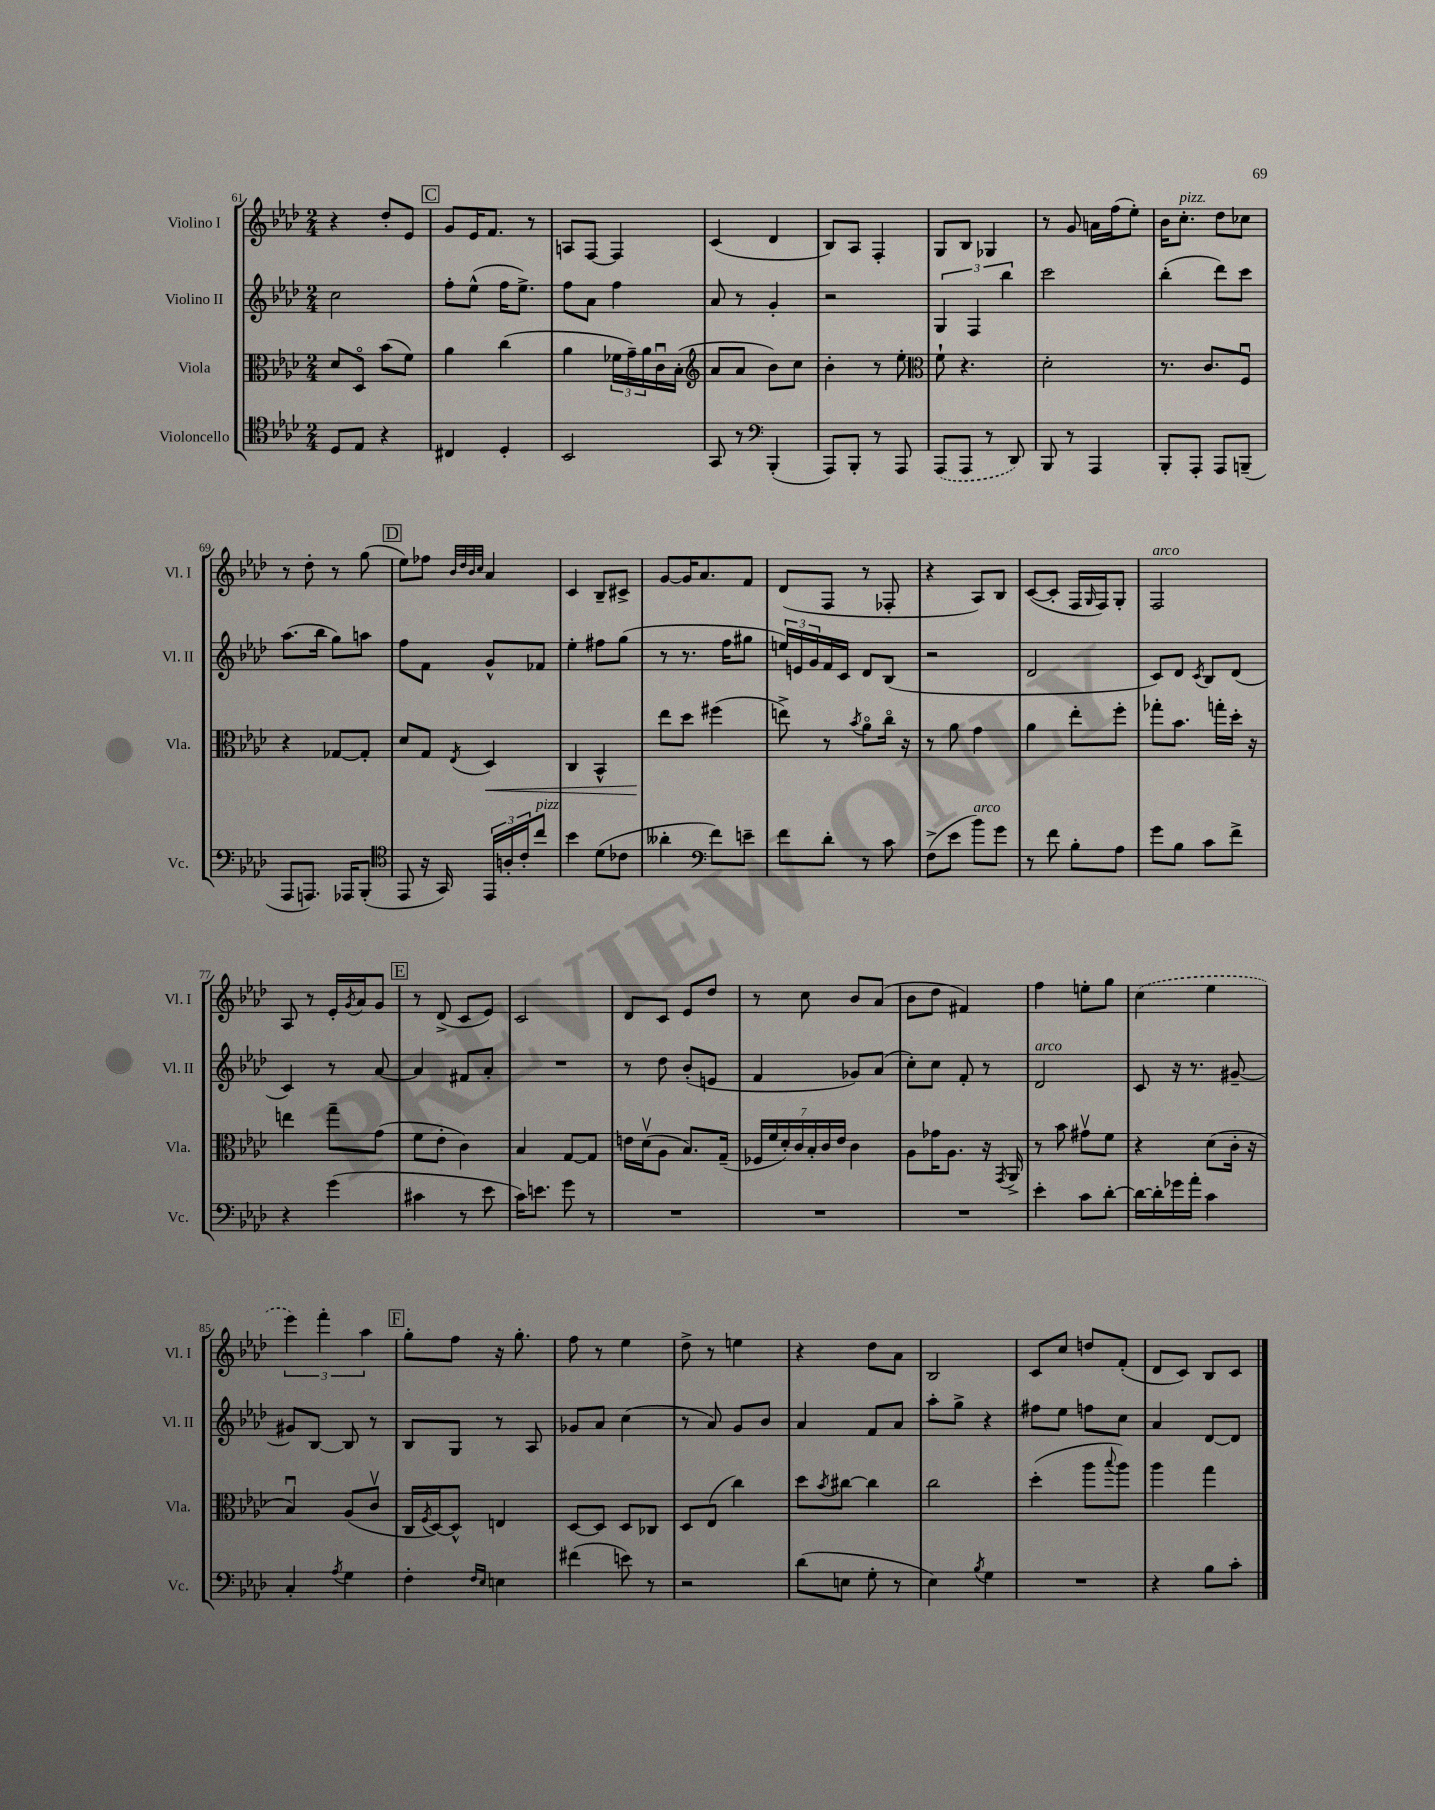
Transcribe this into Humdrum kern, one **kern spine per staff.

**kern	**kern	**kern	**kern
*staff4	*staff3	*staff2	*staff1
*clefC4	*clefC3	*clefG2	*clefG2
*k[b-e-a-d-]	*k[b-e-a-d-]	*k[b-e-a-d-]	*k[b-e-a-d-]
*M2/4	*M2/4	*M2/4	*M2/4
8D-	8d-	2cc	4r
8E-	8D-o	.	.
4r	(8b-	.	8dd-'
.	8f)	.	8e-
=	=	=	=
4C#	4a-	8ff'	8g
.	.	(8ee-^^	16e-
.	.	.	8.f
4D-'	(4cc	16ff	.
.	.	8.ee-^)	.
.	.	.	8r
=	=	=	=
2BB-	4a-	8ff	8A
.	.	8a-	[8F
.	24f-	4ff	4F]
.	24g~)	.	.
.	24a-	.	.
.	16cu	.	.
.	(16B-'	.	.
=	=	=	=
*	*clefG2	*	*
8GG	8a-	8a-	(4c
8r	8a-	8r	.
*clefF4	*	*	*
(4BBB-'	8b-)	4g'	4d-
.	8cc	.	.
=	=	=	=
8AAA-)	4b-'	2r	8B-)
8BBB-'	.	.	8A-
8r	8r	.	4F'
8AAA-	8ee-'	.	.
=	=	=	=
*	*clefC3	*	*
(8AAA-	8f`	6G	8G
8AAA-	4.r	.	8B-
.	.	6F	.
8r	.	.	4G-
.	.	6bb-	.
8DD-)	.	.	.
=	=	=	=
8BBB-	2d-'	2ccc	8r
8r	.	.	8g
4AAA-	.	.	16a
.	.	.	(16ff
.	.	.	8ee-')
=	=	=	=
8BBB-'	8.r	(4bb-'	16b-
.	.	.	8.cc'
8AAA-'	.	.	.
.	8.c	.	.
8AAA-	.	8ddd-)	8dd-
(8BBB~	8Fu	8ccc	8cc-
=	=	=	=
8AAA-	4r	(8.aa-	8r
8.AAA)	.	.	8dd-'
.	.	16bb-	.
.	[8G-	8gg)	8r
16AAA-	.	.	.
(8BBB-'	8G-']	8aa	(8gg
=	=	=	=
*clefC4	*	*	*
8EE-	8d-	8ff	8ee-)
16r	8G	8f	8ff-
16GG)	.	.	.
.	.	.	32qqb-
.	.	.	32qqdd-
.	.	.	32qqb-
.	8qE-	.	32qqcc
24EE-	4D-	8g^^	4a-
24A'	.	.	.
24c'	.	.	.
8cc	.	8f-	.
=	=	=	=
4b-	4C	4ee-'	4c
(8d-	4BB-^^	8ff#	8B-~
8c-	.	(8gg	8c#^
=	=	=	=
4a--'	8ee-	8r	[8g
.	8dd-	8.r	16g]
.	.	.	8.a-
*clefF4	*	*	*
8f)	(4ff#	.	.
.	.	16ff	.
8e~	.	8gg#	8f
=	=	=	=
8f	8ee^)	24ee)	(8d-
.	.	24e	.
.	.	24g	.
8d-'	8r	16f	8F
.	.	16c	.
.	8qb-	.	.
8r	8a-o	8d-	8r
8c	16cco	(8B-	8F-'
.	16r	.	.
=	=	=	=
(8F^	8r	2r	4r
8e-	8a-	.	.
8b-)	4g	.	8A-)
8g	.	.	8B-
=	=	=	=
8r	4a-	2d-	([8c
8f	.	.	8c']
8B-'	8ee-'	.	16F
.	.	.	16qqG
.	.	.	16F)
8A-	8ff'	.	8G'
=	=	=	=
8g	8gg-'	8c)	2F
8B-	8.b-	8d-	.
.	.	8qc	.
8c	.	8B-	.
.	16gg'	.	.
8f^	16dd-'	(8d-	.
.	16r	.	.
=	=	=	=
4r	4ee	4c)	8A-
.	.	.	8r
(4g	8gg~	8r	16e-'
.	.	.	8qg
.	.	.	16a-
.	(8g	[8a-	8g
=	=	=	=
4c#	8f	4a-]	8r
.	8e-'	.	(8d-^
8r	4c)	8f#	8c
8e-	.	8a-'	8e-)
=	=	=	=
16c)	4B-	2r	2c
8.e	.	.	.
8g	[8G	.	.
8r	8G]	.	.
=	=	=	=
2r	16e	8r	8d-
.	(16d-v	.	.
.	8A-	8dd-	8c
.	8.B-)	(8b-'	8e-
.	.	8e	8dd-
.	(16G~	.	.
=	=	=	=
2r	28F-	4f	8r
.	28f	.	.
.	28d-')	.	.
.	28c	.	.
.	.	.	8cc
.	28B-'	.	.
.	28c	.	.
.	28e-	.	.
.	4c	8g-)	8b-
.	.	(8a-	(8a-
=	=	=	=
2r	8A-	8cc')	8b-
.	16g-	8cc	8dd-
.	8.A-	.	.
.	.	8f'	4f#)
.	16r	8r	.
.	8qGG	.	.
.	16AA-^	.	.
=	=	=	=
4e-'	8r	2d-	4ff
.	8b-	.	.
8c	8g#v	.	8ee'
[8d-'	8f	.	8gg
=	=	=	=
16d-_	4r	8c	(4cc
16d-']	.	.	.
16g-	.	16r	.
16a-'	.	8.r	.
4c	(8d-	.	4ee-
.	16c'	[8g#~	.
.	16r	.	.
=	=	=	=
4C'	4B-u)	8g#]	6eee-)
.	.	[8B-	.
.	.	.	6fff'
8qA-	.	.	.
4G	(8A-	8B-]	.
.	.	.	6aa-
.	8cv	8r	.
=	=	=	=
4F'	16C	8B-	8gg'
.	8qF	.	.
.	[16D-)	.	.
.	8D-^^]	8G	8ff
16qqF	.	.	.
16qqE-	.	.	.
4E	4E	8r	16r
.	.	.	8.gg'
.	.	8A-	.
=	=	=	=
(4f#	[8D-	8g-	8ff
.	8D-]	8a-	8r
8e)	8D-	(4cc	4ee-
8r	8C-	.	.
=	=	=	=
2r	8D-	8r	8dd-^
.	(8E-	8a-)	8r
.	4cc)	8g	4ee
.	.	8b-	.
=	=	=	=
(8d-	8dd-	4a-	4r
.	8qb-	.	.
8E	[8cc#	.	.
8G'	4cc#]	8f	8dd-
8r	.	8a-	8a-
=	=	=	=
4E-)	2cc	8aa-'	2B-
.	.	8gg^	.
8qB-	.	.	.
4G	.	4r	.
=	=	=	=
2r	(4dd-'	8ff#	8c
.	.	8ee-	8cc
.	8aa-	8ff	8dd
.	8qqbb-	.	.
.	8aa-)	8cc	(8f'
=	=	=	=
4r	4aa-	4a-	8d-
.	.	.	8c)
8B-	4gg	[8d-	8B-
8c'	.	8d-]	8c
==	==	==	==
*-	*-	*-	*-
